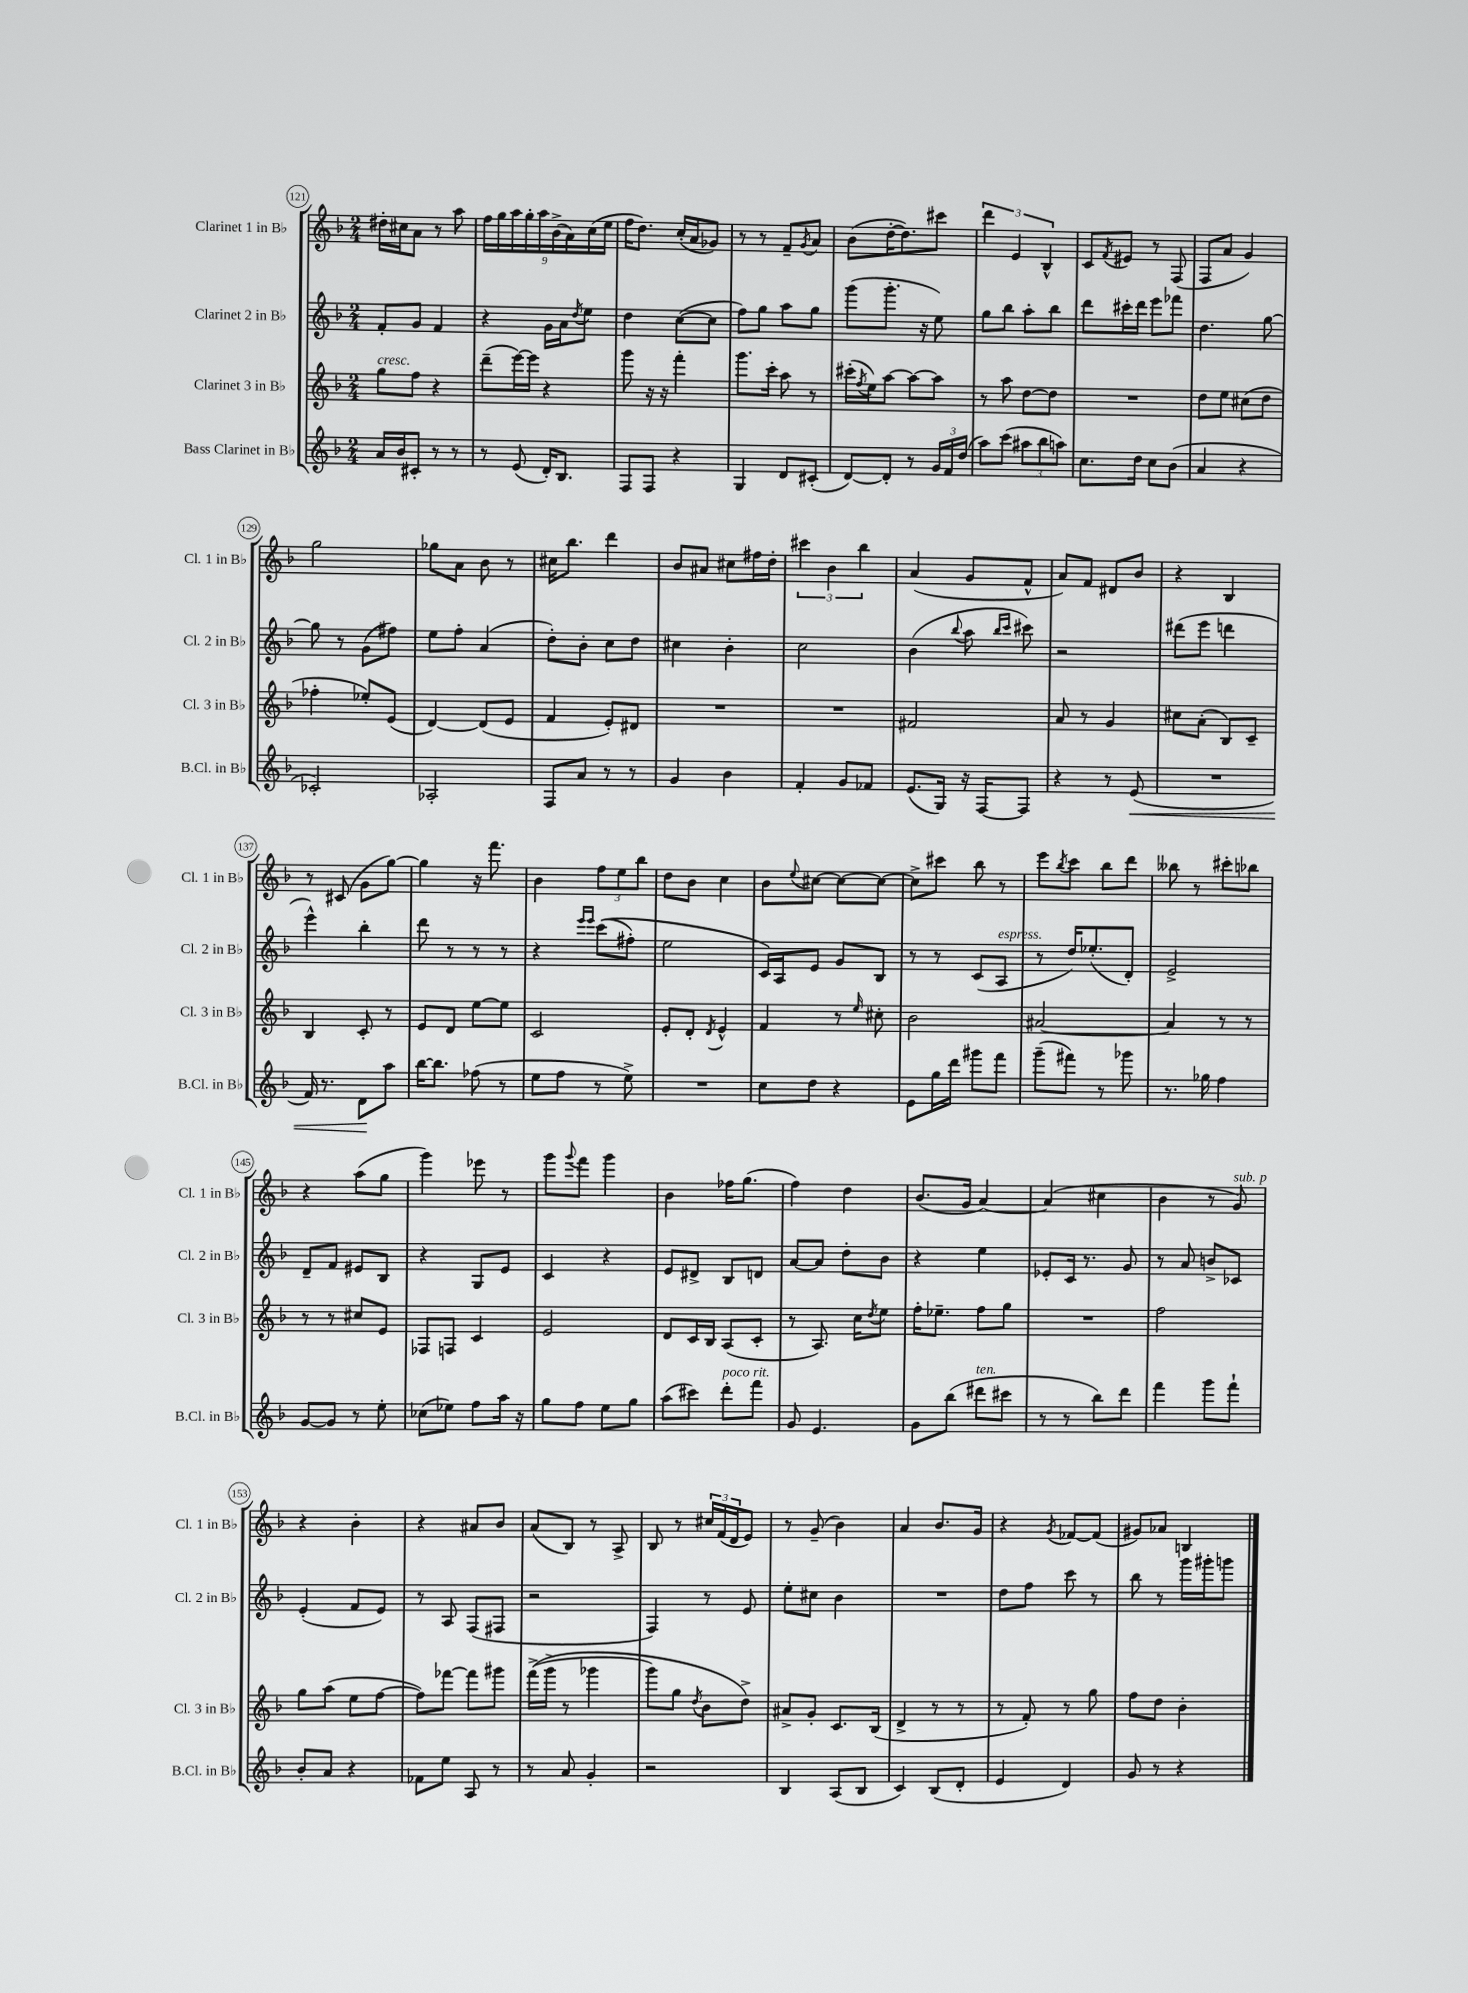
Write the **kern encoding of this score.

**kern	**dynam	**kern	**kern	**kern
*part4	*part4	*part3	*part2	*part1
*staff4	*staff4	*staff3	*staff2	*staff1
*I"Bass Clarinet in B♭	*	*I"Clarinet 3 in B♭	*I"Clarinet 2 in B♭	*I"Clarinet 1 in B♭
*I'B.Cl. in B♭	*	*I'Cl. 3 in B♭	*I'Cl. 2 in B♭	*I'Cl. 1 in B♭
*clefG2	*	*clefG2	*clefG2	*clefG2
*k[b-]	*	*k[b-]	*k[b-]	*k[b-]
*M2/4	*	*M2/4	*M2/4	*M2/4
=121	=121	=121	=121	=121
!	!	!LO:TX:a:i:t=cresc.	!	!
16a/LL	.	8gg\L	8f'/L	16dd#X'\LL
16b-/J	.	.	.	16cc#X\J
8c#X'/J	.	8ff\J	8g/J	8a\J
8r	.	4r	4f/	8r
8r	.	.	.	8aa\
=122	=122	=122	=122	=122
8r	.	(8ddd~\L	4r	18ff\LL
.	.	.	.	18gg\
.	.	.	.	18aa\
(8e/	.	[16eee\L)	.	.
.	.	.	.	18gg'\
.	.	16eee\JJ]	.	.
.	.	.	.	18aa\
16d'/KL)	.	4r	16g\LL	.
.	.	.	.	(18b-^\
8.B-/J	.	.	16a\J	.
.	.	.	.	18a\)
.	.	.	8qdd/	.
.	.	.	8ee\J	.
.	.	.	.	(18cc\
.	.	.	.	18ee\JJ
=123	=123	=123	=123	=123
8F/L	.	8ggg\	4dd\	16ff\KL
.	.	.	.	8.dd\J)
8F/J	.	16r	.	.
.	.	16r	.	.
4r	.	4fff'\	([8cc\L	(16cc'/LL
.	.	.	.	16a/J
.	.	.	8cc\J]	8g-X/J)
=124	=124	=124	=124	=124
4G/	.	8.ggg\L	8ff\L)	8r
.	.	.	8gg\J	8r
.	.	16ccc'\Jk	.	.
8d/L	.	8aa\	8aa\L	8f~/L
.	.	.	.	8qg/
(8c#X'/J	.	8r	8gg\J	8a/J
=125	=125	=125	=125	=125
[8d/L)	.	(16ccc#X'\LL	(8ggg\L	(8b-\L
.	.	8qff/	.	.
.	.	16ee\J)	.	.
8d'/J]	.	[8aa\J	8.ggg'\J	[16dd'\K
.	.	.	.	8.dd\])
8r	.	8aa\L_	.	.
.	.	.	16r	.
24g/LL	.	8aa\J]	8ee\)	8ccc#X\J
24f/	.	.	.	.
(24dd/JJ	.	.	.	.
=126	=126	=126	=126	=126
8aa\L)	.	8r	8gg\L	6ddd\
(8ccc\J	.	8aa\	8bb-\J	.
.	.	.	.	6e/
12aa#X\L	.	[8dd\L	8aa'\L	.
12bb-\	.	.	.	6B-^^/
.	.	8dd\J]	8bb-\J	.
12aan\J)	.	.	.	.
=127	=127	=127	=127	=127
8.cc\L	.	2r	8ddd\L	8c/L
.	.	.	.	8qf/
.	.	.	16ccc#X'\L	8e#X/J
16dd\Jk	.	.	16ddd\JJ	.
8cc\L	.	.	8eee\L	8r
(8b-\J	.	.	8fff-X\J	(8F/
=128	=128	=128	=128	=128
4a/	.	8dd\L	4.dd\	8F/L
.	.	8ee\J	.	8a/J
4r	.	(8cc#X\L	.	4g/)
.	.	8dd\J	[8gg\	.
!!LO:LB:g=z
=129	=129	=129	=129	=129
2c-X'/)	.	4ff-X'\	8gg\]	2gg\
.	.	.	8r	.
.	.	8ee-X'/L)	(8g\L	.
.	.	(8e/J	8ff#X\J)	.
=130	=130	=130	=130	=130
2A-X'/	.	[4d/)	8ee\L	8gg-X\L
.	.	.	8ff'\J	8a\J
.	.	(8d/L]	(4a/	8b-\
.	.	8e/J	.	8r
=131	=131	=131	=131	=131
8F/L	.	4f/	8dd'\L)	16cc#X\KL
.	.	.	.	8.bb-\J
8a/J	.	.	8b-'\J	.
8r	.	8e'/L)	8cc\L	4ddd\
8r	.	8d#X/J	8dd\J	.
=132	=132	=132	=132	=132
4g/	.	2r	4cc#X\	8b-/L
.	.	.	.	8a#X/J
4b-\	.	.	4b-'\	8cc#X\L
.	.	.	.	16ff#X\L
.	.	.	.	16dd'\JJ
=133	=133	=133	=133	=133
4f'/	.	2r	2cc\	6ccc#X\
.	.	.	.	6b-\
8g/L	.	.	.	.
.	.	.	.	6bb-\
8f-X/J	.	.	.	.
=134	=134	=134	=134	=134
(8.e/L	.	2f#X/	(4b-\	(4a/
16G/Jk)	.	.	.	.
.	.	.	8qqbb-/	.
16r	.	.	8aa\	8g/L
[16F/KL	.	.	.	.
.	.	.	16qqbb-/LL	.
.	.	.	16qqccc/JJ	.
8F/J]	.	.	8ccc#X\)	8f^^/J
=135	=135	=135	=135	=135
4r	.	8a/	2r	8a/L)
.	.	8r	.	8f/J
8r	.	4g/	.	8d#X/L
!	!LO:HP:b	!	!	!
(8e/	<	.	.	8b-/J
=136	=136	=136	=136	=136
2r	.	8cc#X\L	(8ddd#X\L	4r
.	.	(8a'\J	8eee\J	.
.	.	8B-/L)	4dddn\	4B-/
.	.	8c~/J	.	.
!!LO:LB:g=z
=137	=137	=137	=137	=137
16f/)	.	4B-/	4eee^^\)	8r
8.r	.	.	.	.
.	.	.	.	(8c#X/
8d\L	.	8c'/	4bb-'\	8g\L
8aa\J	[	8r	.	[8gg\J)
=138	=138	=138	=138	=138
[16bb-\KL	.	8e/L	8ddd\	4gg\]
8.bb-\J]	.	.	.	.
.	.	8d/J	8r	.
(8ff-X\	.	[8ee\L	8r	16r
.	.	.	.	8.fff\
8r	.	8ee\J]	8r	.
=139	=139	=139	=139	=139
8ee\L	.	2c/	4r	4b-\
8ff\J	.	.	.	.
.	.	.	16qqeee/LL	.
.	.	.	16qqeee/JJ	.
8r	.	.	((8ccc\L	12ff\L
.	.	.	.	12ee\
8ee^\)	.	.	8ff#X'\J)	.
.	.	.	.	12bb-\J
=140	=140	=140	=140	=140
2r	.	8e'/L	2ee\	8dd\L
.	.	8d'/J	.	8b-\J
.	.	8qd/	.	.
.	.	4e^^/	.	4cc\
=141	=141	=141	=141	=141
8cc\L	.	4f/	16c/LL)	8b-\L
.	.	.	16A/J	.
.	.	.	.	8qqee/
8dd\J	.	.	8e/J	[8cc#X\J
4r	.	8r	8g/L	8cc#\L_
.	.	16qqee/	.	.
.	.	8cc#X'\	8B-/J	8cc#\J_
=142	=142	=142	=142	=142
8e\L	.	2b-\	8r	8cc#^\L]
16gg\L	.	.	8r	8ccc#X\J
16ddd\JJ	.	.	.	.
8ggg#X\L	.	.	(8c/L	8bb-\
!	!	!	!LO:TX:a:i:t=espress.	!
8fff\J	.	.	8A/J	8r
=143	=143	=143	=143	=143
(8ggg~\L	.	[2a#X/	8r	8eee\L
.	.	.	.	8qbb-/
8fff#X\J)	.	.	16dd/KL)	8ccc\J
.	.	.	(8.ee-X'/	.
8r	.	.	.	8bb-\L
8ggg-X\	.	.	8d'/J)	8ddd\J
=144	=144	=144	=144	=144
8.r	.	4a#/]	2e^/	8bb--X\
.	.	.	.	8r
16gg-X\	.	.	.	.
4ff\	.	8r	.	8ccc#X'\L
.	.	8r	.	8bb-X\J
!!LO:LB:g=z
=145	=145	=145	=145	=145
[8g/L	.	8r	8d~/L	4r
8g/J]	.	8r	8f/J	.
8r	.	8cc#X/L	8e#X/L	(8aa\L
8ee'\	.	8e/J	8B-/J	8gg\J
=146	=146	=146	=146	=146
(8cc-X\L	.	8F-X/L	4r	4ggg\)
8ee-X\J)	.	8Fn/J	.	.
8ff\L	.	4c/	8G/L	8eee-X\
16aa\Jk	.	.	8e/J	8r
16r	.	.	.	.
=147	=147	=147	=147	=147
8gg\L	.	2e/	4c/	8ggg\L
.	.	.	.	8qqggg/
8ff\J	.	.	.	8fff\J
8ee\L	.	.	4r	4ggg\
8gg\J	.	.	.	.
=148	=148	=148	=148	=148
(8aa\L	.	8d/L	8e/L	4b-\
8ccc#X\J)	.	16c/L	8d#X^/J	.
.	.	16B-/JJ	.	.
!LO:TX:a:i:t=poco rit.	!	!	!	!
8ddd'\L	.	(8A/L	8B-/L	16ff-X\KL
.	.	.	.	(8.gg\J
8fff\J	.	8c'/J	8dn/J	.
=149	=149	=149	=149	=149
8g/	.	8r	[8a/L	4ff\)
4.e/	.	8.A/)	8a/J]	.
.	.	.	8dd'\L	4dd\
.	.	16cc\KL	.	.
.	.	8qdd/	.	.
.	.	8ee\J	8b-\J	.
=150	=150	=150	=150	=150
8g\L	.	16ff'\KL	4r	(8.b-/L
.	.	8.ee-X~\J	.	.
(8bb-\J	.	.	.	.
.	.	.	.	16g/Jk
!LO:TX:a:i:t=ten.	!	!	!	!
8ddd#X\L	.	8ff\L	4ee\	[4a/)
8ccc#X\J	.	8gg\J	.	.
=151	=151	=151	=151	=151
8r	.	2r	8e-X'/L	(4a/]
8r	.	.	16c/Jk	.
.	.	.	8.r	.
8bb-\L)	.	.	.	4cc#X\
8ddd\J	.	.	8g/	.
=152	=152	=152	=152	=152
4fff\	.	2ff\	8r	4b-\
.	.	.	8a/	.
8ggg\L	.	.	8bn^/L	8r
!	!	!	!	!LO:TX:a:i:t=sub. p
8fff`\J	.	.	8c-X/J	8g/)
!!LO:LB:g=z
=153	=153	=153	=153	=153
8b-'/L	.	8gg\L	(4e'/	4r
8a/J	.	(8aa\J	.	.
4r	.	8ee\L	8f/L	4b-'\
.	.	[8ff\J	8e/J)	.
=154	=154	=154	=154	=154
8f-X\L	.	8ff\L])	8r	4r
8ee\J	.	[8fff-X\J	8A/	.
8A/	.	8fff-\L]	(8F/L	8a#X/L
8r	.	8ggg#X\J	8F#X/J	8b-/J
=155	=155	=155	=155	=155
8r	.	((16fff^\LL	2r	(8a/L
.	.	16ggg^\JJ	.	.
8a/	.	8r	.	8B-/J)
4g'/	.	4ggg-X\	.	8r
.	.	.	.	8A^/
=156	=156	=156	=156	=156
2r	.	8ggg\L)	4F/)	8B-/
.	.	8gg\J	.	8r
.	.	8qdd/	.	.
.	.	8b-\L	8r	24cc#X/LL
.	.	.	.	(24f/
.	.	.	.	24d/J
.	.	8dd^\J)	8e/	8e/J)
=157	=157	=157	=157	=157
4B-/	.	8a#X^/L	8ee'\L	8r
.	.	8g'/J	8cc#X\J	(8g~/
(8A/L	.	8.c/L	4b-\	4b-\)
8B-/J	.	.	.	.
.	.	(16B-/Jk	.	.
=158	=158	=158	=158	=158
4c/)	.	4d^/	2r	4a/
(8B-/L	.	8r	.	8.b-/L
8d'/J	.	8r	.	.
.	.	.	.	16g/Jk
=159	=159	=159	=159	=159
4e/	.	8r	8dd\L	4r
.	.	8f'/)	8ff\J	.
.	.	.	.	8qg/
4d/)	.	8r	8ccc\	[8f-X/L
.	.	8gg\	8r	(8f-/J]
=160	=160	=160	=160	=160
8g/	.	8ff\L	8bb-\	8g#X/L)
8r	.	8dd\J	8r	8a-X/J
4r	.	4b-'\	16ggg\LL	4Bn/
.	.	.	16ggg#X'\J	.
.	.	.	8gggn\J	.
==	==	==	==	==
*-	*-	*-	*-	*-
